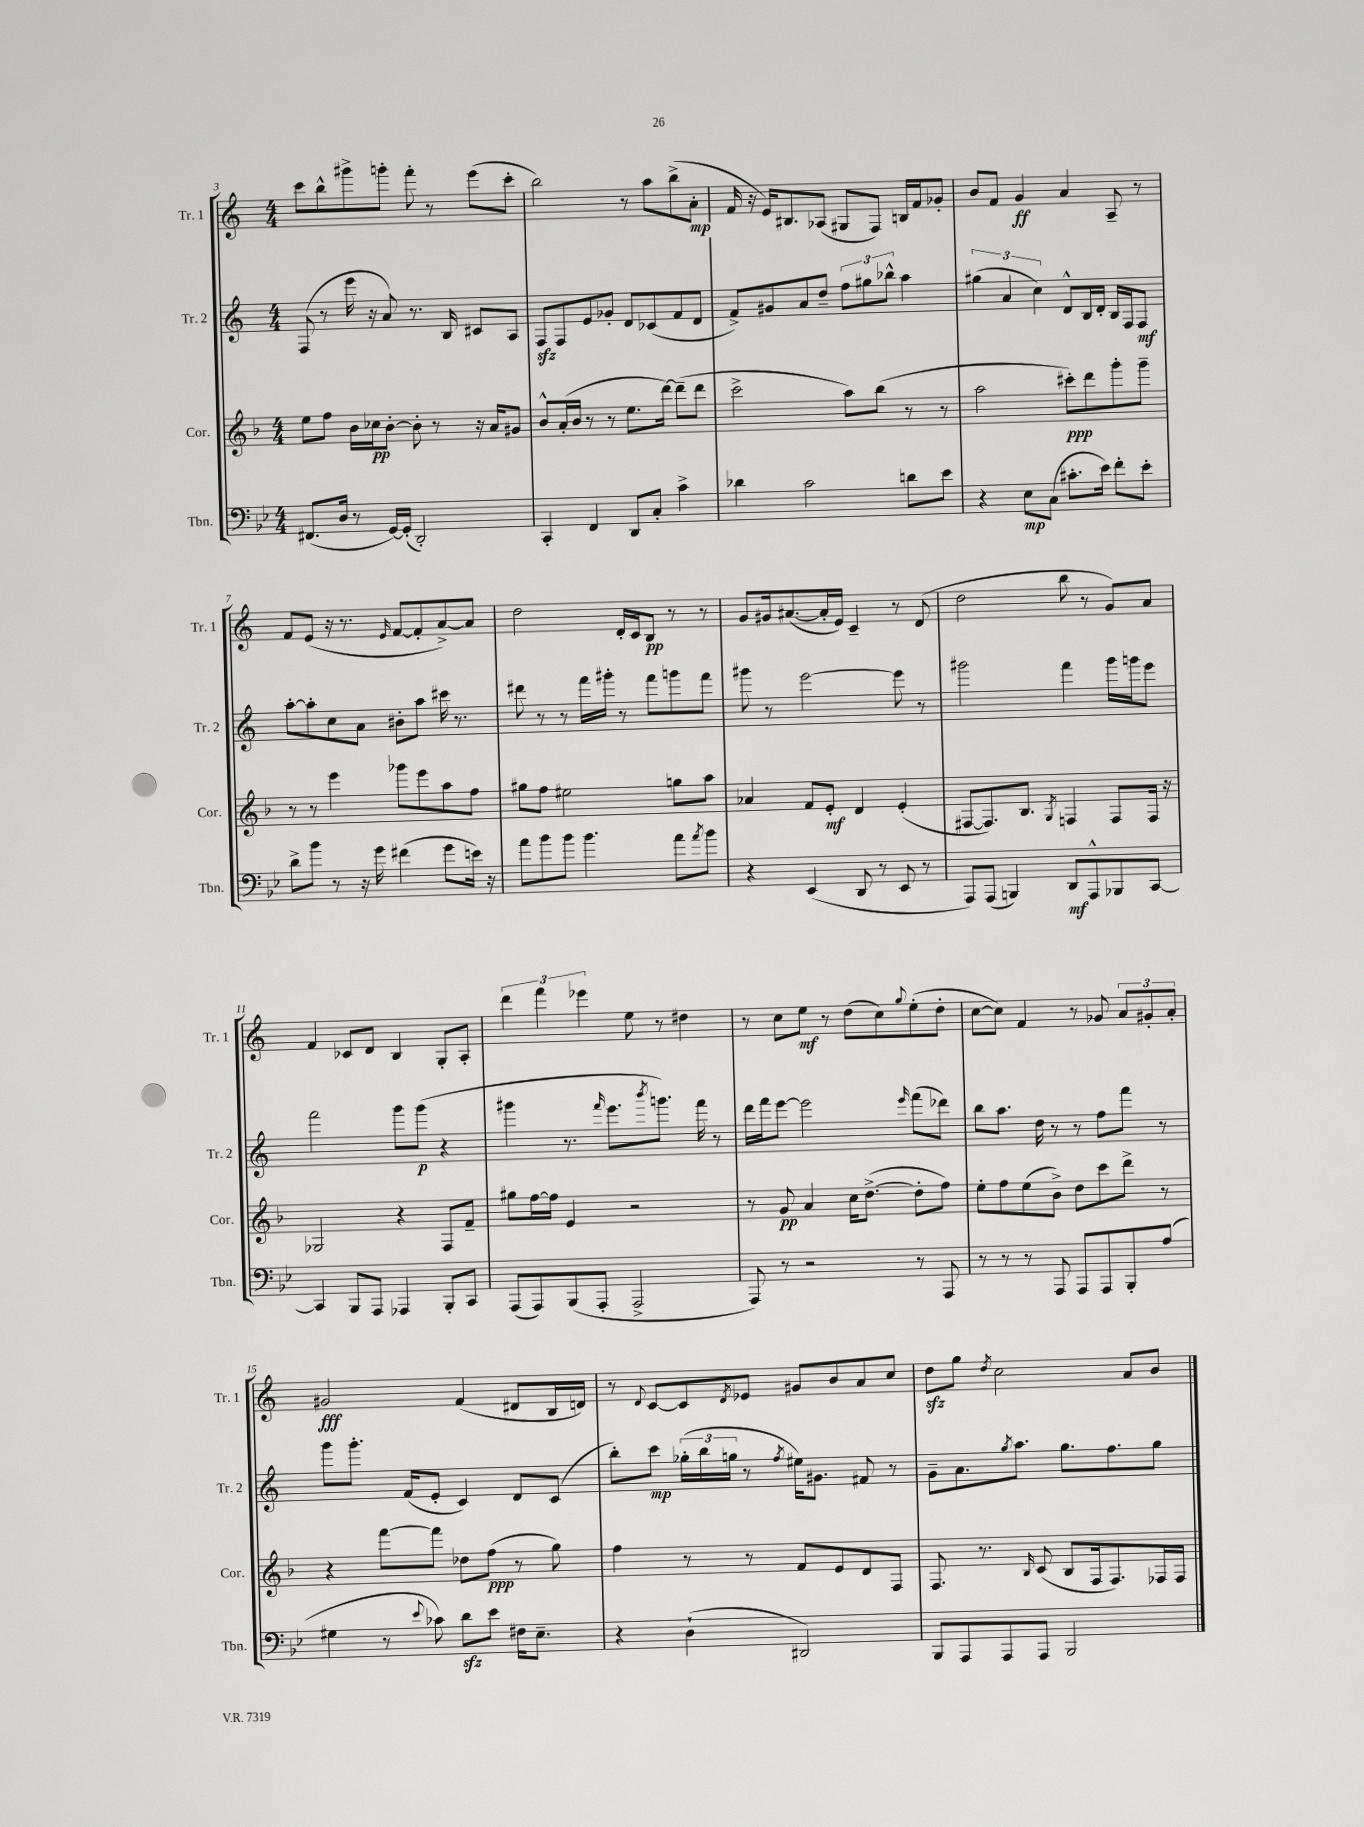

**kern	**dynam	**kern	**dynam	**kern	**dynam	**kern	**dynam
*part4	*part4	*part3	*part3	*part2	*part2	*part1	*part1
*staff4	*staff4	*staff3	*staff3	*staff2	*staff2	*staff1	*staff1
*I"Tbn.	*	*I"Cor.	*	*I"Tr. 2	*	*I"Tr. 1	*
*I'Tbn.	*	*I'Cor.	*	*I'Tr. 2	*	*I'Tr. 1	*
*clefF4	*	*clefG2	*	*clefG2	*	*clefG2	*
*k[b-e-]	*	*k[b-]	*	*k[]	*	*k[]	*
*M4/4	*	*M4/4	*	*M4/4	*	*M4/4	*
=3	=3	=3	=3	=3	=3	=3	=3
(8.FF#X/L	.	8ee\L	.	(8F/	.	8ccc\L	.
.	.	8ff\J	.	8r	.	8bb^^\	.
16D/Jk	.	.	.	.	.	.	.
8r	.	16b-\LL	.	16eee\	.	8ggg#X^\	.
.	.	16cc-X\J	pp	16r	.	.	.
[16GG/LL)	.	[8b-'\J	.	8a/)	.	8gggn'\J	.
(16GG'/JJ]	.	.	.	.	.	.	.
2DD'/)	.	8b-'\]	.	8.r	.	8fff'\	.
.	.	8r	.	.	.	8r	.
.	.	.	.	16B/	.	.	.
.	.	16r	.	8c#X/L	.	(8eee\L	.
.	.	16a/KL	.	.	.	.	.
.	.	8g#X/J	.	8A/J	.	8ccc'\J	.
=4	=4	=4	=4	=4	=4	=4	=4
4CC'/	.	8b-^^/L	.	8Fzz/L	.	2bb\)	.
.	.	(16a'/L	.	8F/	.	.	.
.	.	16b-/JJ	.	.	.	.	.
4FF/	.	8r	.	8e/	.	.	.
.	.	8r	.	8g-X'/J	.	.	.
8DD/L	.	8.ee\L	.	8d/L	.	8r	.
8C'/J	.	.	.	(8c-X/	.	8aa\L	.
.	.	[16ddd\Jk)	.	.	.	.	.
4c^\	.	(8ddd~\L]	.	8f/	.	(8bb^\	.
.	.	8ddd\J	.	8d/J	.	8a'\J	mp
=5	=5	=5	=5	=5	=5	=5	=5
4d-X\	.	2ccc^\	.	8f^/L)	.	16f/	.
.	.	.	.	.	.	16r	.
.	.	.	.	8g#X/	.	16e/KL)	.
.	.	.	.	.	.	8.B#X/	.
2c\	.	.	.	8a/	.	.	.
.	.	.	.	8dd~/J	.	(8A-X/J	.
.	.	8aa\L)	.	12ff\L	.	8G#X/L	.
.	.	.	.	12gg#X\	.	.	.
.	.	(8bb-\J	.	.	.	8F/J)	.
.	.	.	.	12bb-X^^\J	.	.	.
8dn\L	.	8r	.	4aa\	.	16Bn/LL	.
.	.	.	.	.	.	16f/J	.
8e-\J	.	8r	.	.	.	8g-X'/J	.
=6	=6	=6	=6	=6	=6	=6	=6
4r	.	2aa\	.	(6gg#X\	.	8b/L	.
.	.	.	.	.	.	8f/J	.
.	.	.	.	6a/	.	.	.
8E-\L	mp	.	.	.	.	4g/	ff
.	.	.	.	6cc\)	.	.	.
(8C\J	.	.	.	.	.	.	.
8.c#X'\L	.	8ccc#X'\L)	ppp	8d^^/L	.	4a/	.
.	.	8ddd\	.	16B/L	.	.	.
16e-\Jk)	.	.	.	16d'/JJ	.	.	.
8f'\L	.	8ggg'\	.	16B/LL	.	8A~/	.
.	.	.	.	16F/J	.	.	.
8e-'\J	.	8ggg~\J	.	8F/J	mf	8r	.
!!LO:LB:g=z
=7	=7	=7	=7	=7	=7	=7	=7
8d^\L	.	8r	.	[8aa'\L	.	8f/L	.
8b-\J	.	8r	.	8aa'\]	.	(8e/J	.
8r	.	4eee\	.	8cc\	.	16r	.
.	.	.	.	.	.	8.r	.
16r	.	.	.	8a\J	.	.	.
16g\	.	.	.	.	.	.	.
.	.	.	.	.	.	16qqe/	.
(4f#X\	.	8ggg-X\L	.	8b#X'\L	.	[8f/L	.
.	.	8eee\	.	8aa\J	.	8f'/]	.
8g\L	.	8aa\	.	16ccc#X\	.	[8a^/)	.
.	.	.	.	8.r	.	.	.
16en\Jk)	.	8ff\J	.	.	.	8a/J]	.
16r	.	.	.	.	.	.	.
=8	=8	=8	=8	=8	=8	=8	=8
8a\L	.	8gg#X\L	.	8ddd#X\	.	2dd\	.
8b-\	.	8ff\J	.	8r	.	.	.
8b-\J	.	2ee#X\	.	8r	.	.	.
4.b-\	.	.	.	16fff\LL	.	.	.
.	.	.	.	16ggg#X'\JJ	.	.	.
.	.	.	.	8r	.	16d'/LL	.
.	.	.	.	.	.	16c/J	.
.	.	.	.	8fff\L	.	8B/J	pp
8a\L	.	8ggn\L	.	8gggn\	.	8r	.
8qa/	.	.	.	.	.	.	.
8b-\J	.	8aa\J	.	8fff\J	.	8r	.
=9	=9	=9	=9	=9	=9	=9	=9
4r	.	4a-X/	.	8ggg#X\	.	8g/L	.
.	.	.	.	8r	.	16g#X/k	.
.	.	.	.	.	.	([8.a#X/	.
(4EE-/	.	8f/L	.	[2eee\	.	.	.
.	.	8e'/J	mf	.	.	16a#'/L]	.
.	.	.	.	.	.	16e/JJ)	.
8DD/	.	4d/	.	.	.	4c~/	.
8r	.	.	.	.	.	.	.
8EE-/	.	(4e'/	.	8eee\]	.	8r	.
8r	.	.	.	8r	.	(8d/	.
=10	=10	=10	=10	=10	=10	=10	=10
8AAA/L)	.	[8F#X/L	.	2ggg#X\	.	2dd\	.
(8AAA/J	.	8.F#/])	.	.	.	.	.
4BBBn/)	.	.	.	.	.	.	.
.	.	8.B-/J	.	.	.	.	.
.	.	8qG/	.	.	.	.	.
8DD/L	mf	4Fn/	.	4fff\	.	8bb\	.
8AAA^^/	.	.	.	.	.	8r	.
8BBB-X/	.	8F/L	.	16ggg#\LL	.	8g/L)	.
.	.	.	.	16gggn\J	.	.	.
[8CC/J	.	16F/Jk	.	8eee\J	.	8a/J	.
.	.	16r	.	.	.	.	.
!!LO:LB:g=z
=11	=11	=11	=11	=11	=11	=11	=11
4CC/]	.	2G-X/	.	2fff\	.	4f/	.
8BBB-/L	.	.	.	.	.	8c-X/L	.
8AAA/J	.	.	.	.	.	8d/J	.
4AAA-X/	.	4r	.	8ggg\L	.	4B/	.
.	.	.	.	(8ggg\J	p	.	.
8BBB-'/L	.	8F/L	.	4r	.	8G'/L	.
8CC/J	.	8f~/J	.	.	.	8A'/J	.
=12	=12	=12	=12	=12	=12	=12	=12
(8AAA/L	.	8gg#X\L	.	4ggg#X\	.	6ddd\	.
8AAA/)	.	[16ff\L	.	.	.	.	.
.	.	.	.	.	.	6fff\	.
.	.	16ff\JJ]	.	.	.	.	.
(8BBB-/	.	4e/	.	8.r	.	.	.
.	.	.	.	.	.	6eee-X\	.
8AAA'/J	.	.	.	.	.	.	.
.	.	.	.	16qqfff/	.	.	.
.	.	.	.	8.eee\L	.	.	.
2AAA^/	.	2r	.	.	.	8ee\	.
.	.	.	.	8qbbb/	.	.	.
.	.	.	.	8.gggn\J)	.	8r	.
.	.	.	.	.	.	4dd#X\	.
.	.	.	.	16fff\	.	.	.
.	.	.	.	8r	.	.	.
=13	=13	=13	=13	=13	=13	=13	=13
8AAA/)	.	8r	.	16ddd\LL	.	8r	.
.	.	.	.	16fff\J	.	.	.
8r	.	8g/	pp	[8eee\J	.	8cc\L	.
2r	.	4a/	.	2eee\]	.	8ee\J	mf
.	.	.	.	.	.	8r	.
.	.	16cc\KL	.	.	.	(8dd\L	.
.	.	([8.dd^\J	.	.	.	.	.
.	.	.	.	.	.	8cc\)	.
.	.	.	.	16qqeee/	.	8qqgg/	.
8r	.	8dd'\L]	.	(8fff\L	.	(8ee'\	.
8AAA/	.	8ff\J)	.	8ddd-X\J)	.	8dd'\J	.
=14	=14	=14	=14	=14	=14	=14	=14
8r	.	8ee'\L	.	8bb\L	.	[8cc\L	.
8r	.	8ff\	.	8.aa\J	.	8cc\J])	.
8r	.	(8ee\	.	.	.	4f/	.
.	.	.	.	16dd\	.	.	.
8AAA/	.	8b-^\J)	.	8r	.	.	.
8AAA/L	.	8dd\L	.	8r	.	8r	.
8AAA/	.	8ccc\	.	8ff\L	.	8g-X/	.
8BBB-'/	.	8ddd^\J	.	8fff\J	.	12a/L	.
.	.	.	.	.	.	12g#X'/	.
(8A/J	.	8r	.	8r	.	.	.
.	.	.	.	.	.	12a'/J	.
!!LO:LB:g=z
=15	=15	=15	=15	=15	=15	=15	=15
4G#X\	.	4r	.	8ggg\L	.	2g#X/	fff
.	.	.	.	8.ggg'\J	.	.	.
8r	.	[8fff\L	.	.	.	.	.
.	.	.	.	(16f/KL	.	.	.
8qqe-/	.	.	.	.	.	.	.
8c-X\)	.	8fff\J]	.	8e'/J	.	.	.
8dzz\L	.	8dd-X\L	.	4c/)	.	(4f/	.
8e-\J	.	(8ff\J	ppp	.	.	.	.
16F#X\KL	.	8r	.	8d/L	.	8d#X/L	.
8.E-~\J	.	.	.	.	.	.	.
.	.	8gg\)	.	(8c/J	.	16B/L	.
.	.	.	.	.	.	16dn/JJ)	.
=16	=16	=16	=16	=16	=16	=16	=16
4r	.	4ff\	.	8bb'\L)	.	8r	.
.	.	.	.	.	.	8qqd/	.
.	.	.	.	8ccc\J	mp	[8c/L	.
(4D`\	.	8r	.	(24gg-X'\LL	.	8c/]	.
.	.	.	.	24bb\	.	.	.
.	.	.	.	24ggn\JJ	.	.	.
.	.	.	.	.	.	8qd/	.
.	.	8r	.	8r	.	8e-X/J	.
.	.	.	.	8qff/	.	.	.
2DD#X/)	.	8f/L	.	16ee#X\KL)	.	8g#X/L	.
.	.	.	.	8.g#X\J	.	.	.
.	.	8e/	.	.	.	8b/	.
.	.	8d/	.	8f#X/	.	8a/	.
.	.	8F/J	.	8r	.	8cc/J	.
=17	=17	=17	=17	=17	=17	=17	=17
8BBB-/L	.	8.F/	.	8g~\L	.	8ddzz\L	.
8AAA/	.	.	.	8.a\	.	8gg\J	.
.	.	8.r	.	.	.	.	.
.	.	.	.	.	.	8qdd/	.
8AAA/	.	.	.	.	.	2cc\	.
.	.	.	.	8qgg/	.	.	.
.	.	.	.	8.aa\J	.	.	.
.	.	16qqB-/	.	.	.	.	.
8AAA/J	.	(8c/	.	.	.	.	.
2BBB-/	.	8B-/L	.	8.gg\L	.	.	.
.	.	16F/k	.	.	.	.	.
.	.	8.F/)	.	8.ff\	.	.	.
.	.	.	.	.	.	8a/L	.
.	.	16F-X/L	.	8gg\J	.	8b/J	.
.	.	16F-/JJ	.	.	.	.	.
==	==	==	==	==	==	==	==
*-	*-	*-	*-	*-	*-	*-	*-
